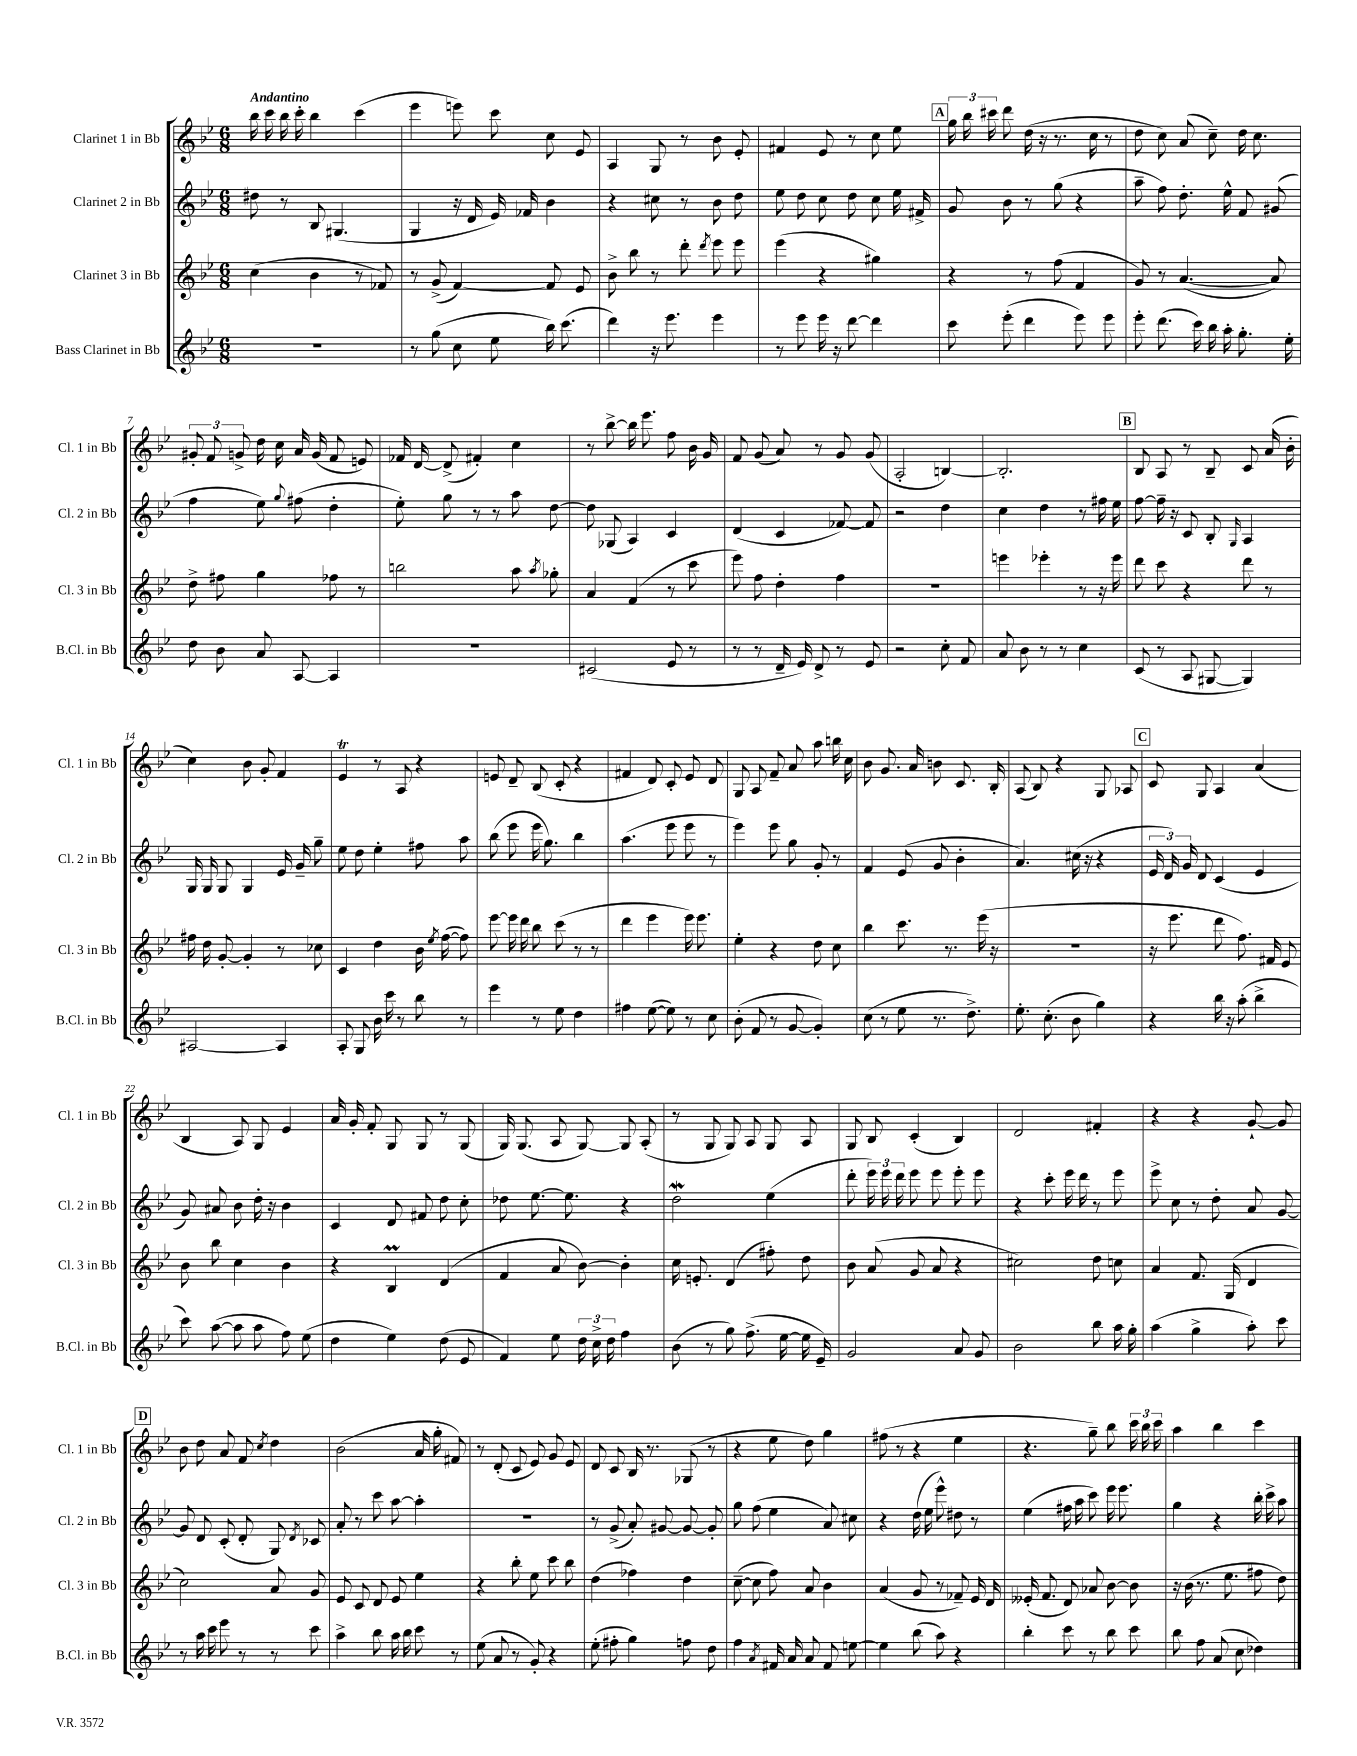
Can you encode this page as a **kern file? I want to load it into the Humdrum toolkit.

**kern	**kern	**kern	**kern
*staff4	*staff3	*staff2	*staff1
*clefG2	*clefG2	*clefG2	*clefG2
*k[b-e-]	*k[b-e-]	*k[b-e-]	*k[b-e-]
*M6/8	*M6/8	*M6/8	*M6/8
2.r	(4cc	8dd#	16bb-
.	.	.	16ccc
.	.	8r	16bb-
.	.	.	16ccc'
.	4b-	8B-	4bb-
.	.	(4.G#	.
.	8r	.	(4ccc
.	8f-)	.	.
=	=	=	=
8r	8r	4G	4eee-
(8gg	(8g^	.	.
8cc	[4f)	16r	8eee)
.	.	16d	.
8ee-	.	16e-)	8ccc
.	.	16f-	.
16bb-)	8f]	4b-	8cc
(8.ccc	.	.	.
.	8e-	.	8e-
=	=	=	=
4ddd)	8b-^	4r	4A
.	8bb-	.	.
16r	8r	8cc#	8G
8.eee-	.	.	.
.	8ddd'	8r	8r
.	8qddd	.	.
4eee-	8eee-	8b-	8b-
.	8eee-	8dd	8e-'
=	=	=	=
8r	(4eee-	8ee-	4f#
8eee-	.	8dd	.
16eee-	4r	8cc	8e-
16r	.	.	.
[8ddd	.	8dd	8r
4ddd]	4gg#)	8cc	8cc
.	.	16ee-	8ee-
.	.	16f#^	.
=	=	=	=
8ccc	4r	8g	24gg
.	.	.	24bb-
.	.	.	24ccc#
(8eee-'	.	8b-	8ddd
4ddd	8r	8r	(16dd
.	.	.	16r
.	(8ff	(8gg	8.r
8eee-)	4f	4r	.
.	.	.	16cc
8eee-	.	.	8r
=	=	=	=
8eee-'	8g)	8aa~	8dd
(8.ddd	8r	8ff)	8cc)
.	([4.a	8.dd'	(8a
16ccc)	.	.	.
16bb-	.	.	8cc~)
16aa'	.	16ee-^^	.
8.gg'	.	8f	16dd
.	.	.	8.cc
.	8a])	(8g#	.
16ee-'	.	.	.
=	=	=	=
8dd	8dd^	4ff	12g#'
.	.	.	12f
8b-	8ff#	.	.
.	.	.	12g^
8a	4gg	8ee-)	16dd
.	.	.	16cc
.	.	8qqgg	.
[8A	.	(8ff#	16a
.	.	.	(16g
4A]	8ff-	4dd'	8f
.	8r	.	8e)
=	=	=	=
2.r	2bb	8ee-')	16f-
.	.	.	[16d
.	.	8gg	(8d^]
.	.	8r	4f#')
.	.	8r	.
.	8aa	8aa	4cc
.	8qaa	.	.
.	8gg-'	[8dd	.
=	=	=	=
(2c#	4a	8dd]	8r
.	.	(8G-	[8bb-^
.	(4f	4A)	16bb-]
.	.	.	8.eee-
8e-	8r	4c	8ff
8r	8ccc	.	16b-
.	.	.	16g
=	=	=	=
8r	8eee-)	(4d	8f
8r	8ff	.	(8g
16d~	4dd'	4c	8a)
16e-)	.	.	.
8d^	.	.	8r
8r	4ff	[8f-)	8g
8e-	.	8f-]	(8g
=	=	=	=
2r	2.r	2r	2A'
8cc'	.	4dd	[4B)
8f	.	.	.
=	=	=	=
8a	4eee	4cc	2.B']
8b-	.	.	.
8r	4eee-'	4dd	.
8r	.	.	.
4cc	8r	8r	.
.	16r	16ff#	.
.	16eee-	16ee-	.
=	=	=	=
(8c	8ddd	[8ff	8B-
8r	8ccc	16ff~]	8A
.	.	16r	.
8A	4r	8c	8r
[8G#	.	8B-'	8B-~
.	.	16qqG	.
4G#])	8ddd	4A	8c
.	8r	.	(16a
.	.	.	16b-'
=	=	=	=
[2A#	16ff#	16G	4cc)
.	16dd	16G	.
.	[8g'	8G	.
.	4g']	4G	8b-
.	.	.	8g'
4A#]	8r	16e-	4f
.	.	16g~	.
.	8cc-	8gg~	.
=	=	=	=
8A'	4c	8ee-	4e-
8G	.	8dd	.
16b-	4dd	4ee-'	8r
16ccc	.	.	.
8r	.	.	8A
8bb-	16b-	8ff#	4r
.	8qee-	.	.
.	([16ff	.	.
8r	8ff])	8aa	.
=	=	=	=
4eee-	[8eee-	(8bb-	8e
.	16eee-]	8eee-	8d~
.	16ddd	.	.
8r	8bb-	16eee-	(8B-
.	.	8.gg)	.
8ee-	(8ccc	.	8c'
4dd	8r	4bb-	4r
.	8r	.	.
=	=	=	=
4ff#	4ddd	(4.aa	4f#
([8ee-	4eee-	.	8d)
8ee-])	.	8eee-	8c'
8r	16eee-)	8eee-	8e-
.	8.eee-	.	.
8cc	.	8r	8d
=	=	=	=
(8b-'	4ee-'	4eee-)	8G
8f	.	.	8A
8r	4r	8eee-	8f~
[8g	.	8gg	8a
4g'])	8dd	8g'	8aa
.	8cc	8r	16bb
.	.	.	16cc
=	=	=	=
(8cc	4bb-	4f	8b-
8r	.	.	8.g
8ee-	8.ccc	(8e-	.
.	.	.	16a
8.r	.	8g	8b
.	8.r	.	.
.	.	4b-'	8.c
8.dd^)	.	.	.
.	(16eee-	.	.
.	16r	.	16B-'
=	=	=	=
8.ee-'	2.r	4.a)	(8A
.	.	.	8B-)
(8.cc'	.	.	.
.	.	.	4r
8b-	.	(16cc#	.
.	.	16r	.
4gg)	.	4r	8G
.	.	.	8A-
=	=	=	=
4r	16r	24e-	8c
.	.	24d)	.
.	8.eee-	.	.
.	.	24g	.
.	.	8d	8G
16bb-	8ddd	(4c	4A
16r	.	.	.
(8aa'	8.ff)	.	.
4bb-^	.	4e-	(4a
.	16f#	.	.
.	8e-	.	.
=	=	=	=
8ccc)	8b-	8g)	4B-
([8aa	8bb-	8a#	.
8aa]	4cc	8b-	8A)
8aa	.	16dd'	8G
.	.	16r	.
8ff)	4b-	4b-	4e-
(8ee-	.	.	.
=	=	=	=
4dd	4r	4c	16a
.	.	.	16g'
.	.	.	8f'
4ee-)	4B-	8d	8G
.	.	8f#	8G
(8dd	(4d	8dd	8r
8e-	.	8cc'	(8G
=	=	=	=
4f)	4f	8dd-	16G)
.	.	.	(8.G
.	.	[8.ee-	.
8ee-	8a	.	8A
.	.	8.ee-]	.
24dd	[8b-)	.	[8G)
24cc^	.	.	.
24dd	.	.	.
4ff	4b-']	4r	8G]
.	.	.	(8A'
=	=	=	=
(8b-	16cc	2dd	8r
.	8.e'	.	.
8r	.	.	8G
8gg)	(4d	.	8G)
(8.ff^	.	.	8A
.	8ff#')	(4ee-	8G
[16ee-	.	.	.
16ee-]	8dd	.	8A
16e-~)	.	.	.
=	=	=	=
2g	8b-	8ddd'	8G
.	(8a	24eee-)	8B-
.	.	24eee-	.
.	.	24ddd	.
.	8g	8eee-	(4c'
.	8a	8eee-	.
8a	4r	8eee-'	4B-)
8g	.	8eee-	.
=	=	=	=
2b-	2cc#)	4r	2d
.	.	8ccc'	.
.	.	16eee-	.
.	.	16ddd	.
8bb-	8dd	8r	4f#'
16aa	8cc	8eee-	.
16gg'	.	.	.
=	=	=	=
(4aa	4a	8eee-^	4r
.	.	8cc	.
4gg^	8.f	8r	4r
.	.	8dd'	.
.	(16G	.	.
8aa')	4d	8a	[8g`
8ccc	.	[8g	8g]
=	=	=	=
8r	2cc)	8g]	8b-
16aa	.	8d	8dd
16ccc	.	.	.
8eee-	.	(8c'	8a
8r	.	8d'	8f
.	.	.	8qcc
8r	8a	8G)	4dd
.	.	8qd	.
8ccc	8g	8c-	.
=	=	=	=
4aa^	8e-	8a'	(2b-
.	8c	8r	.
8bb-	8d	8ccc	.
16aa	8e-	[8aa	.
16bb-	.	.	.
8ccc	4ee-	4aa']	16a
.	.	.	16gg'
8r	.	.	8f#)
=	=	=	=
(8ee-	4r	2.r	8r
8a	.	.	(8d'
8r	8bb-'	.	8c
8g')	8ee-	.	8e-)
4r	8ccc	.	8g
.	8bb-	.	8e-
=	=	=	=
(8ee-'	(4dd	8r	8d
8ff#'	.	(8g^	8c
4gg)	4ff-)	8a')	16B-
.	.	.	8.r
.	.	[8g#	.
8ff	4dd	8g#_	(8G-
8dd	.	8g#']	8r
=	=	=	=
4ff	([8cc~	8gg	4r
.	8cc]	(8ff	.
8qa	.	.	.
16f#	8ff)	4ee-	8ee-
16a	.	.	.
8a	8a	.	8dd)
8f#	4b-	8a)	4gg
[8ee	.	8cc#	.
=	=	=	=
4ee]	(4a	4r	(8ff#
.	.	.	8r
(8bb-	8g	(16dd	4r
.	.	16ee-	.
8aa)	8r	8eee-^^)	.
4r	8f-~)	8dd#	4ee-
.	16e-	8r	.
.	16d	.	.
=	=	=	=
4bb-'	(16e--'	(4ee-	4.r
.	8.f	.	.
8ccc	8d)	16ff#	.
.	.	16aa	.
8r	8a-	8ccc)	8gg~)
8bb-	[8b-	16eee-	8bb-
.	.	8.eee-	.
8ccc	8b-]	.	24ccc
.	.	.	24bb-
.	.	.	24ccc
=	=	=	=
8bb-	16r	4gg	4aa
.	(16b-	.	.
8ff	8.r	.	.
(8a	.	4r	4bb-
.	8.ee-	.	.
8cc	.	.	.
4dd-)	8ff#	16bb-'	4ccc
.	.	16ccc^	.
.	8dd)	8aa	.
==	==	==	==
*-	*-	*-	*-
